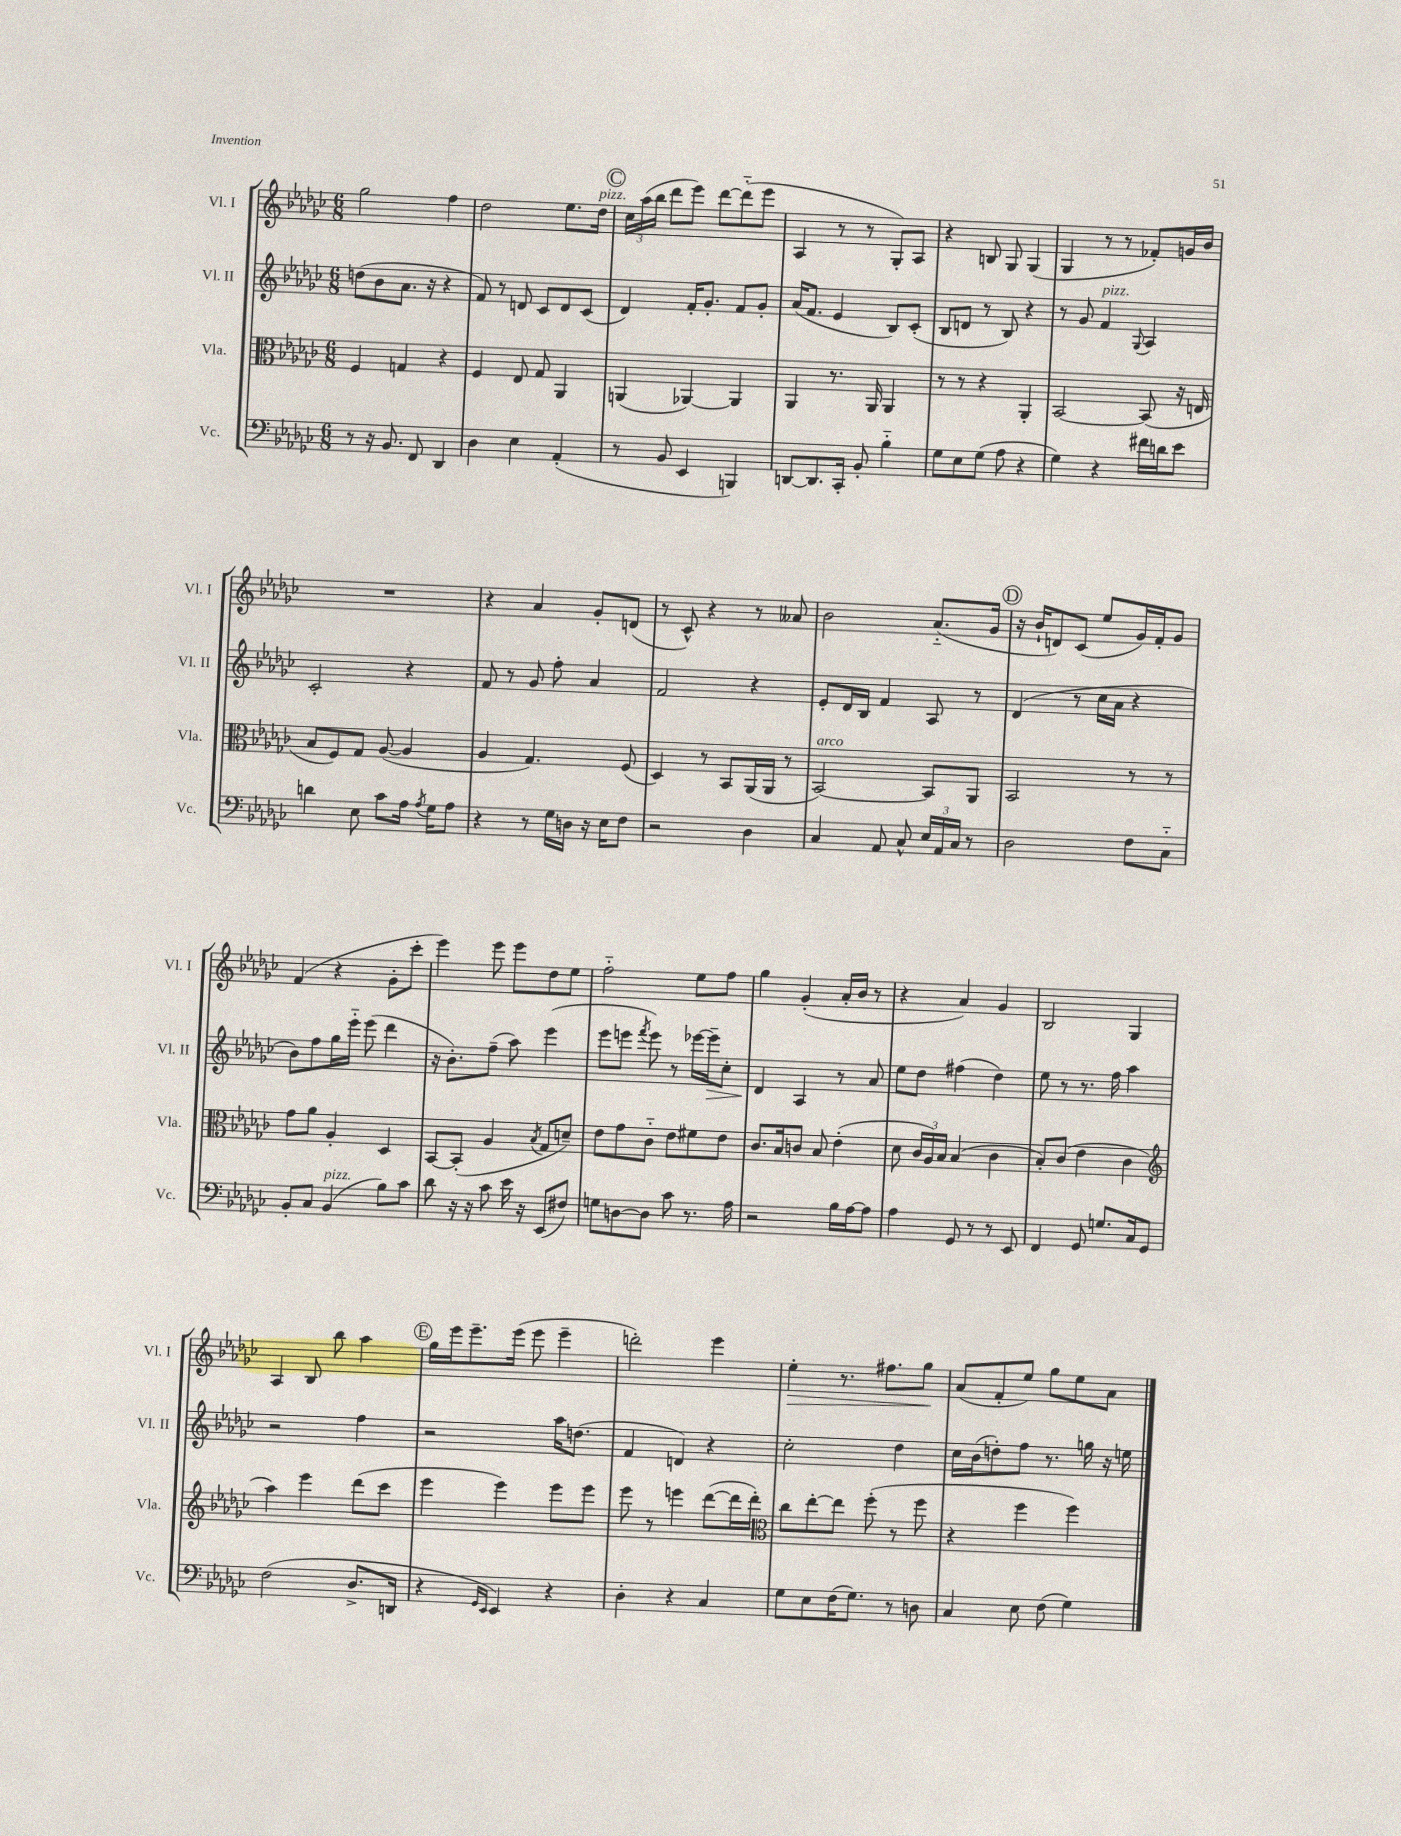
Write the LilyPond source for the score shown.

<<
\new StaffGroup <<
\new Staff = "s0" \with { instrumentName = "Vl. I" shortInstrumentName = "Vl. I" } {
    \clef treble \key ges \major \numericTimeSignature \time 6/8
    \autoBeamOff ges''2 f''4 |
    des''2 ees''8.[ des''16]^\markup { \italic "pizz." } |
    \mark \markup { \circle "C" } \tuplet 3/2 { ces''16[ aes''16( bes''16] } des'''8[ ees'''8]) des'''8[~ des'''8-_( ees'''8] |
    aes4 r8 r8 ges8[-.) aes8] |
    r4 b8 ges8 ges4( |
    ges4 r8 r8 fes'8[-.) g'16 bes'16] |
    R2. |
    r4 aes'4 ges'8[-. d'8]( |
    r8 ces'8-^) r4 r8 aeses'8 |
    bes'2 aes'8.[-_( ges'16] |
    \mark \markup { \circle "D" } r16 bes'16[-! d'8) ces'8]( ees''8[ ges'16) f'16-. ges'8] |
    f'4( r4 ges'8[-. ces'''8]-. |
    ees'''4) ees'''8 ees'''8[ des''8 ees''8] |
    f''2-_ ees''8[ f''8] |
    ges''4 ges'4-.( aes'16[-. bes'16] r8 |
    r4 aes'4) ges'4 |
    bes2 ges4 |
    aes4 bes8 bes''8 aes''4 |
    \mark \markup { \circle "E" } ges''16[ ees'''16 ees'''8.-- ees'''16]( ees'''8 ees'''4-- |
    d'''2-.) ees'''4 |
    ees''4-.\> r8. fis''8.[ ges''8]\! |
    aes'8[( f'8-. ees''8]) ges''8[ ees''8 aes'8] \bar "|." |
}
\new Staff = "s1" \with { instrumentName = "Vl. II" shortInstrumentName = "Vl. II" } {
    \clef treble \key ges \major \numericTimeSignature \time 6/8
    \autoBeamOff d''8[( bes'8 aes'8.] r16 r4 |
    f'8) r8 d'8 ces'8[ d'8 ces'8]( |
    \mark \markup { \circle "C" } des'4) f'16[-. ges'8.]-. f'8[ ges'8]-. |
    aes'16[( f'8.] ees'4 bes8[) ces'8]-.( |
    bes8[ d'8] r8 bes8) r4 |
    r8 ges'8 f'4^\markup { \italic "pizz." } \appoggiatura { ges8 } aes4 |
    ces'2-. r4 |
    f'8 r8 ges'8 f''8-. aes'4 |
    f'2 r4 |
    ees'8[-. des'16 bes16] f'4 aes8 r8 |
    \mark \markup { \circle "D" } des'4( r8 ces''16[ aes'16] r4 |
    bes'8[) f''8 ges''16 ees'''16]-_ ees'''8( des'''4 |
    r16 bes'8.[-.) f''8]--( aes''8) ees'''4( |
    ees'''8[ e'''8] \acciaccatura { f'''8 } e'''8) r8 ees'''16[~ ees'''16--\> ces''8]-. |
    des'4\! aes4 r8 aes'8 |
    ees''8[ des''8] fis''4( des''4) |
    ees''8 r8 r8. f''16 aes''4 |
    r2 f''4 |
    \mark \markup { \circle "E" } r2 aes''16[ d''8.]( |
    f'4 d'4) r4 |
    ces''2-. des''4 |
    ces''16[ bes'16( d''8-.) f''8] r8. g''16 r16 e''16 \bar "|." |
}
\new Staff = "s2" \with { instrumentName = "Vla." shortInstrumentName = "Vla." } {
    \clef alto \key ges \major \numericTimeSignature \time 6/8
    \autoBeamOff f4 g4 r4 |
    f4 ees8 ges8 aes,4 |
    \mark \markup { \circle "C" } a,4( aes,4~) aes,4 |
    aes,4 r8. aes,16 aes,4 |
    r8 r8 r4 aes,4-. |
    bes,2~ bes,8( r16 e16 |
    bes8[ f8) ges8] aes8~( aes4 |
    aes4 ges4.) f8( |
    des4) r8 bes,8[ aes,16( aes,16] r8 |
    bes,2~^\markup { \italic "arco" }) bes,8[ aes,8] |
    \mark \markup { \circle "D" } bes,2 r8 r8 |
    ges'8[ aes'8] aes4-. des4 |
    bes,8[~ bes,8]-.( aes4 \acciaccatura { bes8 } ges8[ d'8]--) |
    ees'8[ ges'8 ces'8]-_ ees'8[ fis'8 ees'8] |
    ces'8.[ bes16 c'8] bes8 ees'4-.( |
    des'8 \tuplet 3/2 { ces'16[ aes16) bes16] } bes4( ces'4 |
    bes8[-.) ces'8]( ees'4 ces'4 |
    \clef treble aes''4) ees'''4 des'''8[( ces'''8] |
    \mark \markup { \circle "E" } ees'''4 ees'''4) ees'''8[ ees'''8] |
    ees'''8 r8 e'''4 des'''8[~( des'''16 des'''16]-.) |
    \clef alto ces''8[ ees''8~-. ees''8] f''8-.( r8 f''8 |
    r4 f''4 f''4) \bar "|." |
}
\new Staff = "s3" \with { instrumentName = "Vc." shortInstrumentName = "Vc." } {
    \clef bass \key ges \major \numericTimeSignature \time 6/8
    \autoBeamOff r8 r16 bes,8. f,8 des,4 |
    des4 ees4 aes,4-.( |
    \mark \markup { \circle "C" } r8 bes,8 ees,4 b,,4) |
    d,8[~ d,8. ces,16]-. bes,8-. bes4-_ |
    ges8[ ees8 ges8]( aes8 r4 |
    ges4) r4 fis'16[ d'16 ees'8] |
    d'4 ees8 ces'8[ aes16] \acciaccatura { aes8 } ges16[ aes8] |
    r4 r8 ges16[ d16] r16 ees16[ f8] |
    r2 des4 |
    ces4 aes,8 ces8-^ \tuplet 3/2 { ees16[ aes,16 ces16] } r8 |
    \mark \markup { \circle "D" } des2 f8[ ces8]-_ |
    bes,8[-. ces8] bes,4^\markup { \italic "pizz." }( bes8[) ces'8] |
    des'8 r16 r16 ces'8 ees'16 r16 ees,8[( fis8]) |
    g8[ d8~ d8] ces'8 r8. aes16 |
    r2 bes16[ aes16~ aes8] |
    aes4 ges,8 r8 r8 ees,8 |
    f,4 ges,8 g8.[ ces16 ges,8] |
    f2( des8.[-> d,16] |
    \mark \markup { \circle "E" } r4 \grace { ges,16[ ees,16] } ees,4) r4 |
    des4-. r4 ces4 |
    ges8[ ees8 f16( ges8.]) r8 d8 |
    ces4 ees8 f8( ges4) \bar "|." |
}
>>
>>
\layout { \context { \Score \remove "Bar_number_engraver" } }
